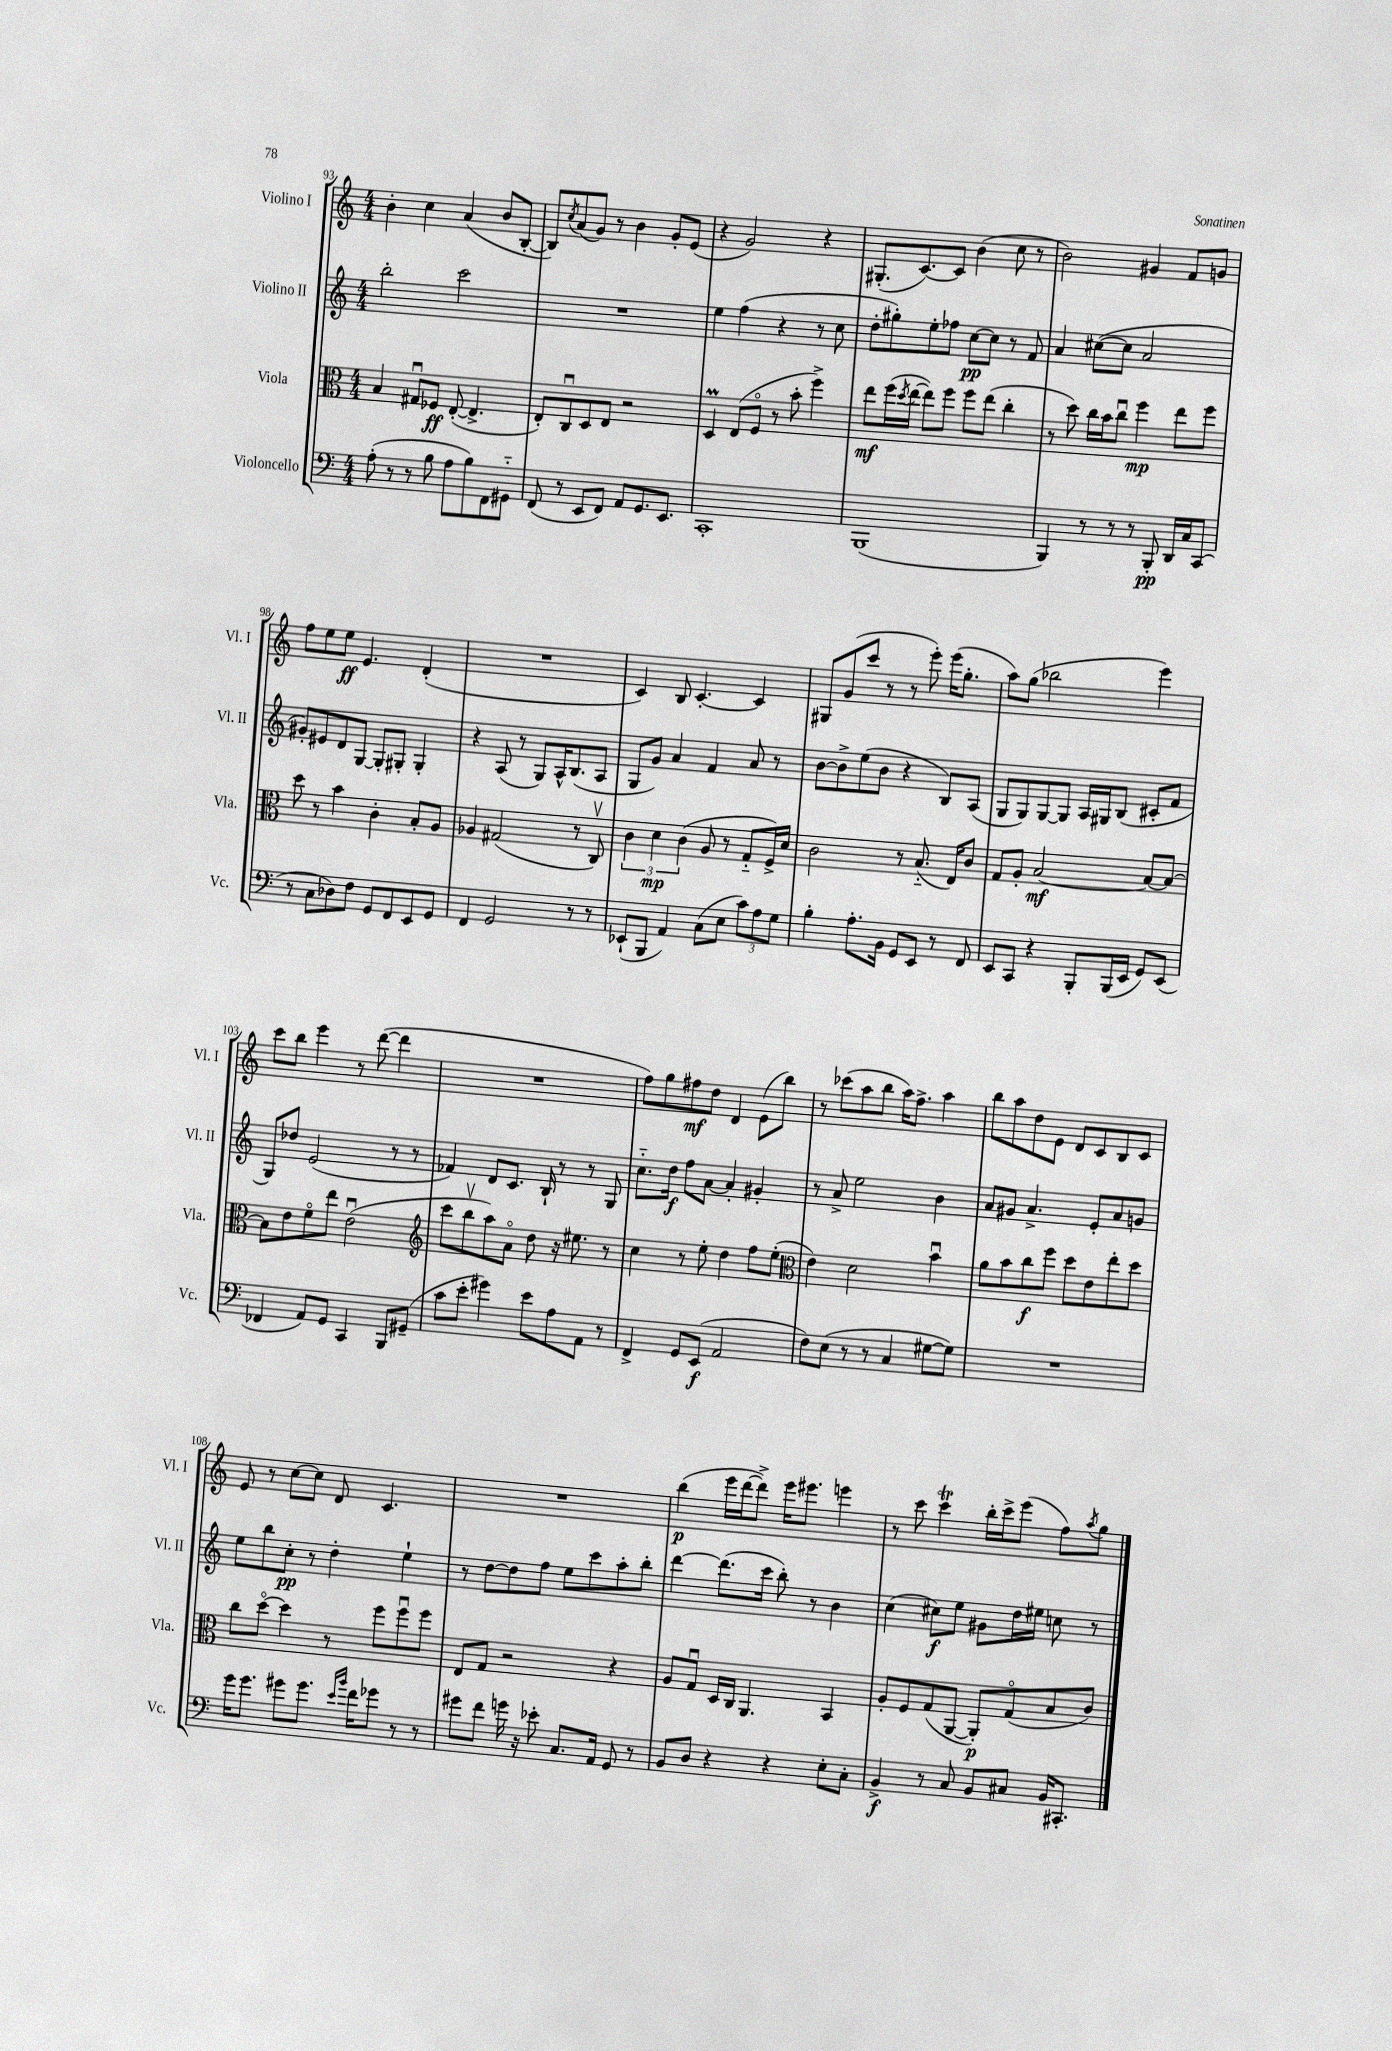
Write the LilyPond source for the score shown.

<<
\new StaffGroup <<
\new Staff = "s0" \with { instrumentName = "Violino I" shortInstrumentName = "Vl. I" } {
    \clef treble \key c \major \numericTimeSignature \time 4/4
    b'4-. c''4 a'4( b'8 b8~-. |
    b8) \acciaccatura { c''8 } a'8( g'8) r8 b'4 g'8-. e'8( |
    r4 g'2) r4 |
    gis8.-.( c'8.~) c'8 b'4( c''8 r8 |
    b'2) gis'4 f'8 g'8 |
    f''8 e''8 e''8\ff e'4. d'4-.( |
    R1 |
    c'4) b8 c'4.~-. c'4 |
    gis8 g'8( c'''8 r8 r8 e'''8-.) e'''16( g''8.-. |
    a''8) g''8( bes''2 e'''4) |
    c'''8 b''8 e'''4 r8 d'''8~( d'''4 |
    R1 |
    f''8) g''8 fis''8\mf d''8 d'4 e'8( b''8) |
    r8 ces'''8( a''8 b''8 a''16) f''8.-> a''4 |
    b''8 a''8 d''8 e'8 d'8 c'8 b8 c'8 |
    e'8 r8 c''8~ c''8 d'8 c'4. |
    R1 |
    b''4\p( e'''16 d'''16~ d'''8->) e'''16 eis'''8. e'''4 |
    r8 c'''8 c'''4\trill b''16-. c'''16-> e'''8( f''8) \acciaccatura { a''8 } g''8 \bar "|." |
}
\new Staff = "s1" \with { instrumentName = "Violino II" shortInstrumentName = "Vl. II" } {
    \clef treble \key c \major \numericTimeSignature \time 4/4
    b''2-. c'''2 |
    R1 |
    e''4 f''4( r4 r8 c''8 |
    d''8-. gis''8-.) e''8-. fes''8 c''8~\pp c''8 r8 f'8 |
    a'4 cis''8~( cis''8 a'2 |
    gis'8-.) eis'8 d'8 g8~ g8-. gis8-. gis4-. |
    r4 a8( r8 g8) a16-^ b8.( a8 |
    g8 g'8) a'4 f'4 a'8 r8 |
    b'8~ b'8-> e''8( b'8 r4 b8) a8( |
    g8 g8) g8~ g8 a16 gis16 b8( cis'8-. f'8 |
    g8) des''8 e'2( r8 r8 |
    fes'4) d'8 c'8. b16-! r8 r8 g8 |
    c''8.-_ d''16\f f''8 a'8~ a'4-. gis'4-. |
    r8 a'8-> e''2 b'4 |
    a'8 gis'8 a'4.-> e'8-. a'8 g'8 |
    e''8 b''8 c''8-.\pp r8 d''4-. e''4-! |
    r8 d''8~ d''8 f''8 e''8 c'''8 a''8-. b''8-. |
    d'''4~ d'''8.( c'''16 b''8-.) r8 b'4 |
    c''4( cis''8\f) e''8 gis'8 d''16 eis''16 c''8 r8 \bar "|." |
}
\new Staff = "s2" \with { instrumentName = "Viola" shortInstrumentName = "Vla." } {
    \clef alto \key c \major \numericTimeSignature \time 4/4
    b4 gis8\downbow fes8\ff e8~-.( e4.-> |
    e8-.) c8\downbow d8 e8 r2 |
    d4\prall e8( f8\flageolet r8 b'8-. f''4->) |
    e''8\mf f''16( \acciaccatura { d''8 } e''16~ e''8) f''8 f''8 e''8( c''4-. |
    r8 d''8) c''16 b'16 c''8\downbow f''4\mp e''8 f''8 |
    d''8 r8 b'4 c'4-. b8-. a8 |
    aes4 gis2( r8 c8\upbow) |
    \tuplet 3/2 { c'4 d'4\mp c'4( } a8 r8 g8-_ f16->) d'16 |
    c'2 r8 b8.-_( e16) c'8 |
    g8 a8-. b2~\mf b8~ b8~ |
    b8 e'8 f'8\flageolet e''8 e'2\downbow( |
    \clef treble c'''8 b''8\upbow a''8) a'8\flageolet d''8 r16 eis''8. r8 |
    c''4 r8 e''8-. d''4 f''8 e''8-.( |
    \clef alto e'4) d'2 b'4\downbow |
    a'8 b'8 c''8\f f''8 d''8 e'8 e''8-. d''8 |
    c''8 d''8~\flageolet d''4 r8 f''8 f''8\downbow f''8 |
    e8 g8 r2 r4 |
    a8 g8\downbow d16 c16 a,4. b,4 |
    a8-. f8 g8( a,8~ a,8-.\p) g8\flageolet( b8 c'8) \bar "|." |
}
\new Staff = "s3" \with { instrumentName = "Violoncello" shortInstrumentName = "Vc." } {
    \clef bass \key c \major \numericTimeSignature \time 4/4
    a8-.( r8 r8 b8 a8 b8) f,8 gis,8-_ |
    f,8( r8 e,8 f,8) a,8 g,8. e,8. |
    c,1-. |
    b,,1( |
    b,,4) r8 r8 r8 b,,8-.\pp d,16 c16 c,8( |
    r8 c8 des8) f8 g,8 f,8 e,8 g,8 |
    f,4 g,2 r8 r8 |
    ees,8-!( b,,8 a,4) c8( e8 \tuplet 3/2 { c'8) a8 g8 } |
    b4-. a8.-. b,16 g,8 e,8 r8 f,8 |
    e,8 c,8 r4 b,,8-. b,,16( e,16 g,8) e,8( |
    fes,4 a,8) g,8 c,4 b,,8 gis,8--( |
    c'8 e'8-. gis'4) e'8 a8 a,8 r8 |
    f,4-> g,8 e,8\f( a,2 |
    f8) e8( r8 r8 c4 gis8~ gis8) |
    R1 |
    g'16 g'8. gis'8 gis'8. \grace { e'16 b'16 } f'16 ges'8 r8 r8 |
    gis'8 f'8 g'16 r16 ees'8-. c8. a,16 g,8 r8 |
    b,8 d8 r4 r4 e8-. c8-. |
    b,4->\f r8 c8 b,8 cis8 b,16 cis,8.-. \bar "|." |
}
>>
>>
\layout { \context { \Score currentBarNumber = #93 } }
